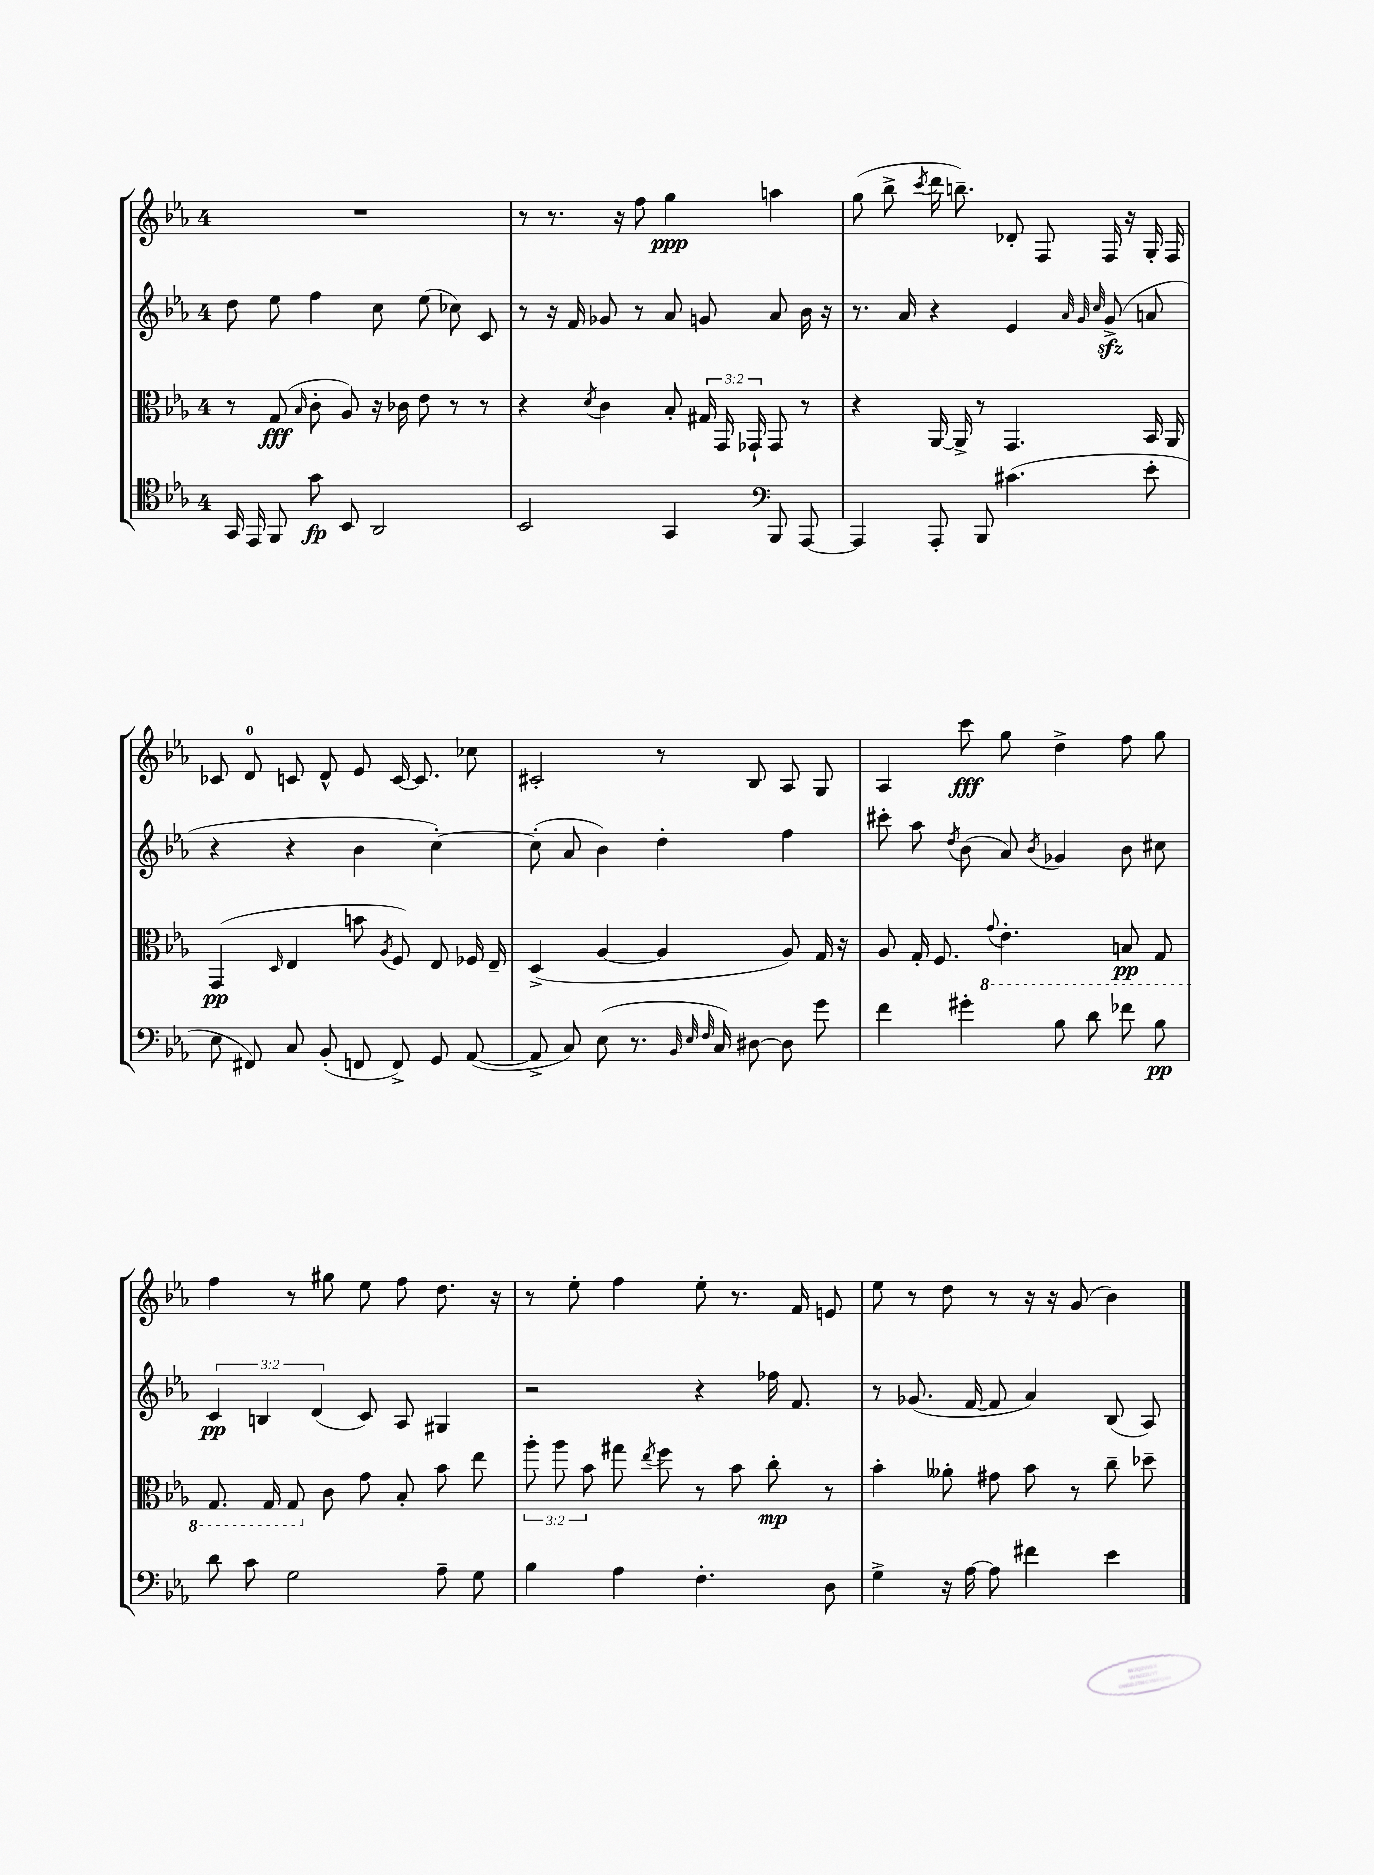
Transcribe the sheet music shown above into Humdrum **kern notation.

**kern	**kern	**kern	**kern
*staff4	*staff3	*staff2	*staff1
*clefC4	*clefC3	*clefG2	*clefG2
*k[b-e-a-]	*k[b-e-a-]	*k[b-e-a-]	*k[b-e-a-]
*M4/4	*M4/4	*M4/4	*M4/4
16GG	8r	8dd	1r
16EE-	.	.	.
8FF	(8G	8ee-	.
.	16qqB-	.	.
8g	8c'	4ff	.
8BB-	8A-)	.	.
2AA-	16r	8cc	.
.	16c-	.	.
.	8e-	(8ee-	.
.	8r	8cc-)	.
.	8r	8c	.
=	=	=	=
2BB-	4r	8r	8r
.	.	16r	8.r
.	.	16f	.
.	8qd	.	.
.	4c	8g-	.
.	.	.	16r
.	.	8r	8ff
4GG	8B-'	8a-	4gg
.	24G#	8g	.
.	24GG	.	.
.	24GG-`	.	.
*clefF4	*	*	*
8BBB-	8GG-	8a-	4aa
[8AAA-	8r	16b-	.
.	.	16r	.
=	=	=	=
4AAA-]	4r	8.r	(8gg
.	.	.	8bb-^
.	.	16a-	.
.	.	.	8qccc
8AAA-'	[16AA-	4r	16ddd
.	16AA-^]	.	8.bb~)
8BBB-	8r	.	.
(4.c#	4.GG	4e-	8d-'
.	.	.	8F
.	.	32qqa-	.
.	.	32qqg	.
.	.	32qqcc	.
.	.	(8g^	16F
.	.	.	16r
8e-'	16BB-	8a	16G'
.	16AA-	.	16F
=	=	=	=
8E-	(4GG	4r	8c-
8FF#)	.	.	8d
.	16qqD	.	.
8C	4E-	4r	8c
(8BB-'	.	.	8d^^
8FF	8b	4b-	8e-
.	8qA-	.	.
8FF^)	8F)	.	[16c
.	.	.	8.c]
8GG	8E-	[4cc')	.
([8AA-	16F-	.	8cc-
.	16E-~	.	.
=	=	=	=
8AA-^]	(4D^	(8cc']	2c#'
8C)	.	8a-	.
(8E-	[4A-	4b-)	.
8.r	.	.	.
.	4A-]	4dd'	8r
32qqBB-	.	.	.
32qqE-	.	.	.
32qqF	.	.	.
16C)	.	.	.
[8D#	.	.	8B-
8D#]	8A-)	4ff	8A-
8g	16G	.	8G
.	16r	.	.
=	=	=	=
4f	8A-	8ccc#'	4A-
.	16G'	8aa-	.
.	8.F	.	.
.	.	8qdd	.
4g#'	.	(8b-	8ccc
.	8qqG	.	.
.	4.E-'	8a-)	8gg
.	.	8qb-	.
8B-	.	4g-	4dd^
8d	.	.	.
8f-	8BB	8b-	8ff
8B-	8GG	8cc#	8gg
=	=	=	=
8d	8.GG	6c	4ff
8c	.	.	.
.	.	6B	.
.	16GG	.	.
2G	8GG	.	8r
.	.	(6d	.
.	8c	.	8gg#
.	8g	8c)	8ee-
.	8B-'	8A-	8ff
8A-~	8b-	4G#	8.dd
8G	8ee-	.	.
.	.	.	16r
=	=	=	=
4B-	12aa-'	2r	8r
.	12aa-	.	.
.	.	.	8ee-'
.	12b-	.	.
4A-	8gg#	.	4ff
.	8qee-	.	.
.	8ff	.	.
4.F'	8r	4r	8ee-'
.	8b-	.	8.r
.	8cc'	16ff-	.
.	.	8.f	16f
8D	8r	.	8e
=	=	=	=
4G^	4b-'	8r	8ee-
.	.	(8.g-	8r
16r	8a--'	.	8dd
[16A-	.	[16f	.
8A-]	8g#	8f]	8r
4f#	8b-	4a-)	16r
.	.	.	16r
.	8r	.	(8g
4e-	8cc~	(8B-	4b-)
.	8dd-~	8A-)	.
==	==	==	==
*-	*-	*-	*-
